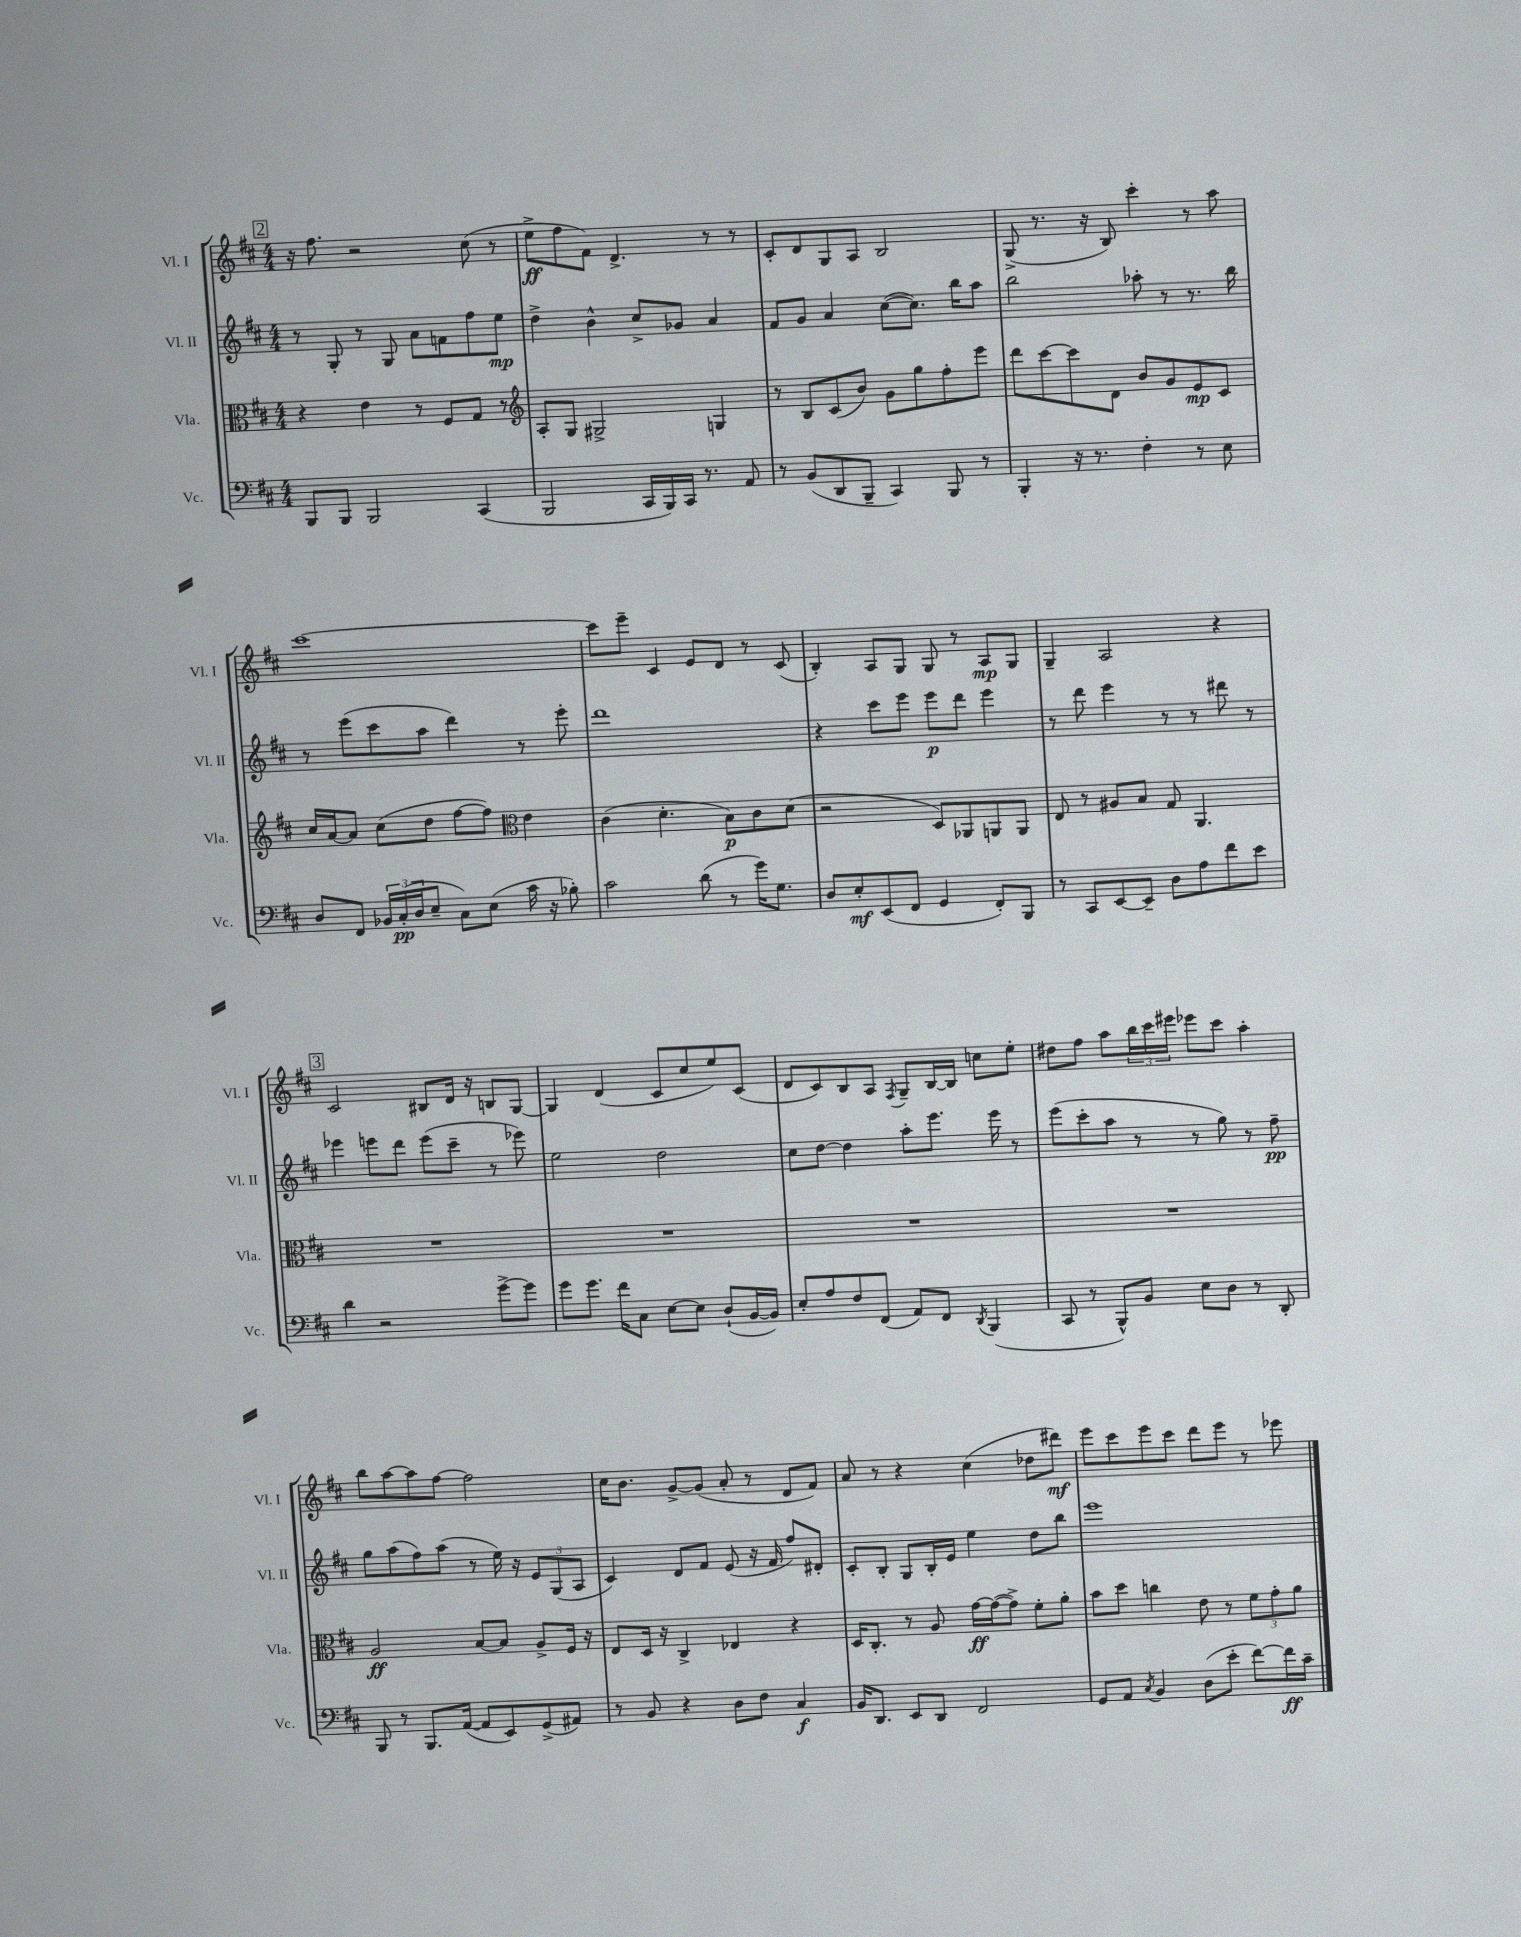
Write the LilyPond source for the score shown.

<<
\new StaffGroup <<
\new Staff = "s0" \with { instrumentName = "Vl. I" shortInstrumentName = "Vl. I" } {
    \clef treble \key d \major \numericTimeSignature \time 4/4
    \mark \markup { \box "2" } r16 fis''8. r2 cis''8( r8 |
    e''8->\ff fis''8 fis'8) d'4.-> r8 r8 |
    cis'8-. d'8 g8 a8 b2 |
    g8->( r8. r16 b8) cis'''4-. r8 a''8 |
    cis'''1~ |
    cis'''8 e'''8-- cis'4 e'8 d'8 r8 cis'8( |
    b4-.) a8 g8 g8 r8 a8\mp g8 |
    g4-- a2 r4 |
    \mark \markup { \box "3" } cis'2 bis8 d'16 r16 b8 g8~ |
    g4 d'4( cis'8 cis''8 e''8) cis'8( |
    d'8 cis'8) b8 a8 \acciaccatura { fis8 } g8-- b16~ b16 c''8 e''8-. |
    dis''8 fis''8 a''8 \tuplet 3/2 { b''16 cis'''16 eis'''16 } ees'''8 cis'''8 a''4-. |
    b''8 a''8~ a''8 fis''8~ fis''2 |
    cis''16 b'8. g'8~-> g'8( a'8-. r8 d'8 fis'8) |
    a'8 r8 r4 cis''4( des''8 dis'''8\mf) |
    e'''8 cis'''8 e'''8 cis'''8 d'''8 e'''8 r8 ees'''8 \bar "|." |
}
\new Staff = "s1" \with { instrumentName = "Vl. II" shortInstrumentName = "Vl. II" } {
    \clef treble \key d \major \numericTimeSignature \time 4/4
    \mark \markup { \box "2" } r8 g8-. r8 g8 a'8 f'8 fis''8 e''8\mp |
    d''4-> b'4-^ cis''8-> ges'8 a'4 |
    fis'8 g'8 a'4 cis''8~( cis''8.) b''16 a''8 |
    b''2 aes''8-. r8 r8. b''16 |
    r8 e'''8( cis'''8 a''8 d'''4) r8 e'''8-. |
    d'''1 |
    r4 cis'''8 e'''8 e'''8\p d'''8 e'''4 |
    r8 d'''8 e'''4 r8 r8 dis'''8 r8 |
    \mark \markup { \box "3" } ees'''4 e'''8 d'''8 e'''8( cis'''8-- r8 ees'''8) |
    e''2 d''2 |
    cis''8 d''8~ d''4 a''8-. e'''8. e'''16 r8 |
    e'''8( cis'''8-. a''8 r8 r8 g''8) r8 fis''8--\pp |
    g''8 a''8( fis''8) a''8( r8 e''16) r16 \tuplet 3/2 { e'8 g8( a8 } |
    cis'4) d'8 fis'8 e'8( r16 fis'16 fis''8) dis'8-. |
    cis'8-. b8-. g8 b16-. e'16 e''4 d''8 b''8 |
    e'''1 \bar "|." |
}
\new Staff = "s2" \with { instrumentName = "Vla." shortInstrumentName = "Vla." } {
    \clef alto \key d \major \numericTimeSignature \time 4/4
    \mark \markup { \box "2" } r4 e'4 r8 fis8 g8 r8 |
    \clef treble a8-. g8 gis2-> g4 |
    r8 b8 cis'8( b'8) g'8 g''8 fis''8-. e'''8 |
    d'''8 cis'''8~ cis'''8 d'8 b'8 g'8 e'8\mp cis'8 |
    cis''16 a'16~ a'8 cis''8( d''8 fis''8~ fis''8) \clef alto e'4 |
    cis'4( d'4.-. b8\p) cis'8 d'8( |
    r2 d8) aes,8 a,8 a,8 |
    e8 r8 ais8 b8 g8 a,4. |
    \mark \markup { \box "3" } R1 |
    R1 |
    R1 |
    R1 |
    a2\ff b8~ b8 a8-> fis16 r16 |
    e8 d16 r16 cis4-> ees4 r4 |
    d16 cis8.-. r8 a8 g'16~\ff g'16~( g'8->) fis'8-. a'8-. |
    b'8 d''8 c''4 e'8 r8 \tuplet 3/2 { fis'8 g'8-. a'8 } \bar "|." |
}
\new Staff = "s3" \with { instrumentName = "Vc." shortInstrumentName = "Vc." } {
    \clef bass \key d \major \numericTimeSignature \time 4/4
    \mark \markup { \box "2" } b,,8 b,,8 b,,2 cis,4( |
    b,,2 cis,16 b,,16) cis,16 r8. a,8 |
    r8 b,8( d,8 b,,8-- cis,4) b,,8 r8 |
    b,,4-. r16 r8. fis4-. r8 e8 |
    d8 fis,8 \tuplet 3/2 { bes,16 cis16-.\pp( d16 } e8-- cis8) e8( cis'16 r16 bes8-.) |
    cis'2 d'8( r8 g'16) g8. |
    d8 e8-.\mf e,8( fis,8 g,4 fis,8-.) b,,8 |
    r8 cis,8 e,8~ e,8-- d8 a8 fis'8 e'8 |
    \mark \markup { \box "3" } d'4 r2 g'8~-> g'8 |
    g'8 g'8. fis'16 cis8 e8~ e8 d8-!( b,16~ b,16) |
    e8-. a8 fis8 fis,8( a,8) fis,8 \acciaccatura { d,8 } b,,4( |
    cis,8 r8 b,,8-^) b,8 e8 d8 r8 d,8-. |
    b,,8 r8 b,,8. a,16~( a,8 e,8) g,8->( ais,8) |
    r8 b,8 r4 d8 fis8 cis4\f |
    b,16 d,8. e,8 d,8 fis,2 |
    g,8 a,8 \acciaccatura { cis8 } b,4 d8( e'8-. fis'8~) fis'16\ff cis'16-- \bar "|." |
}
>>
>>
\layout { \context { \Score \remove "Bar_number_engraver" } }
